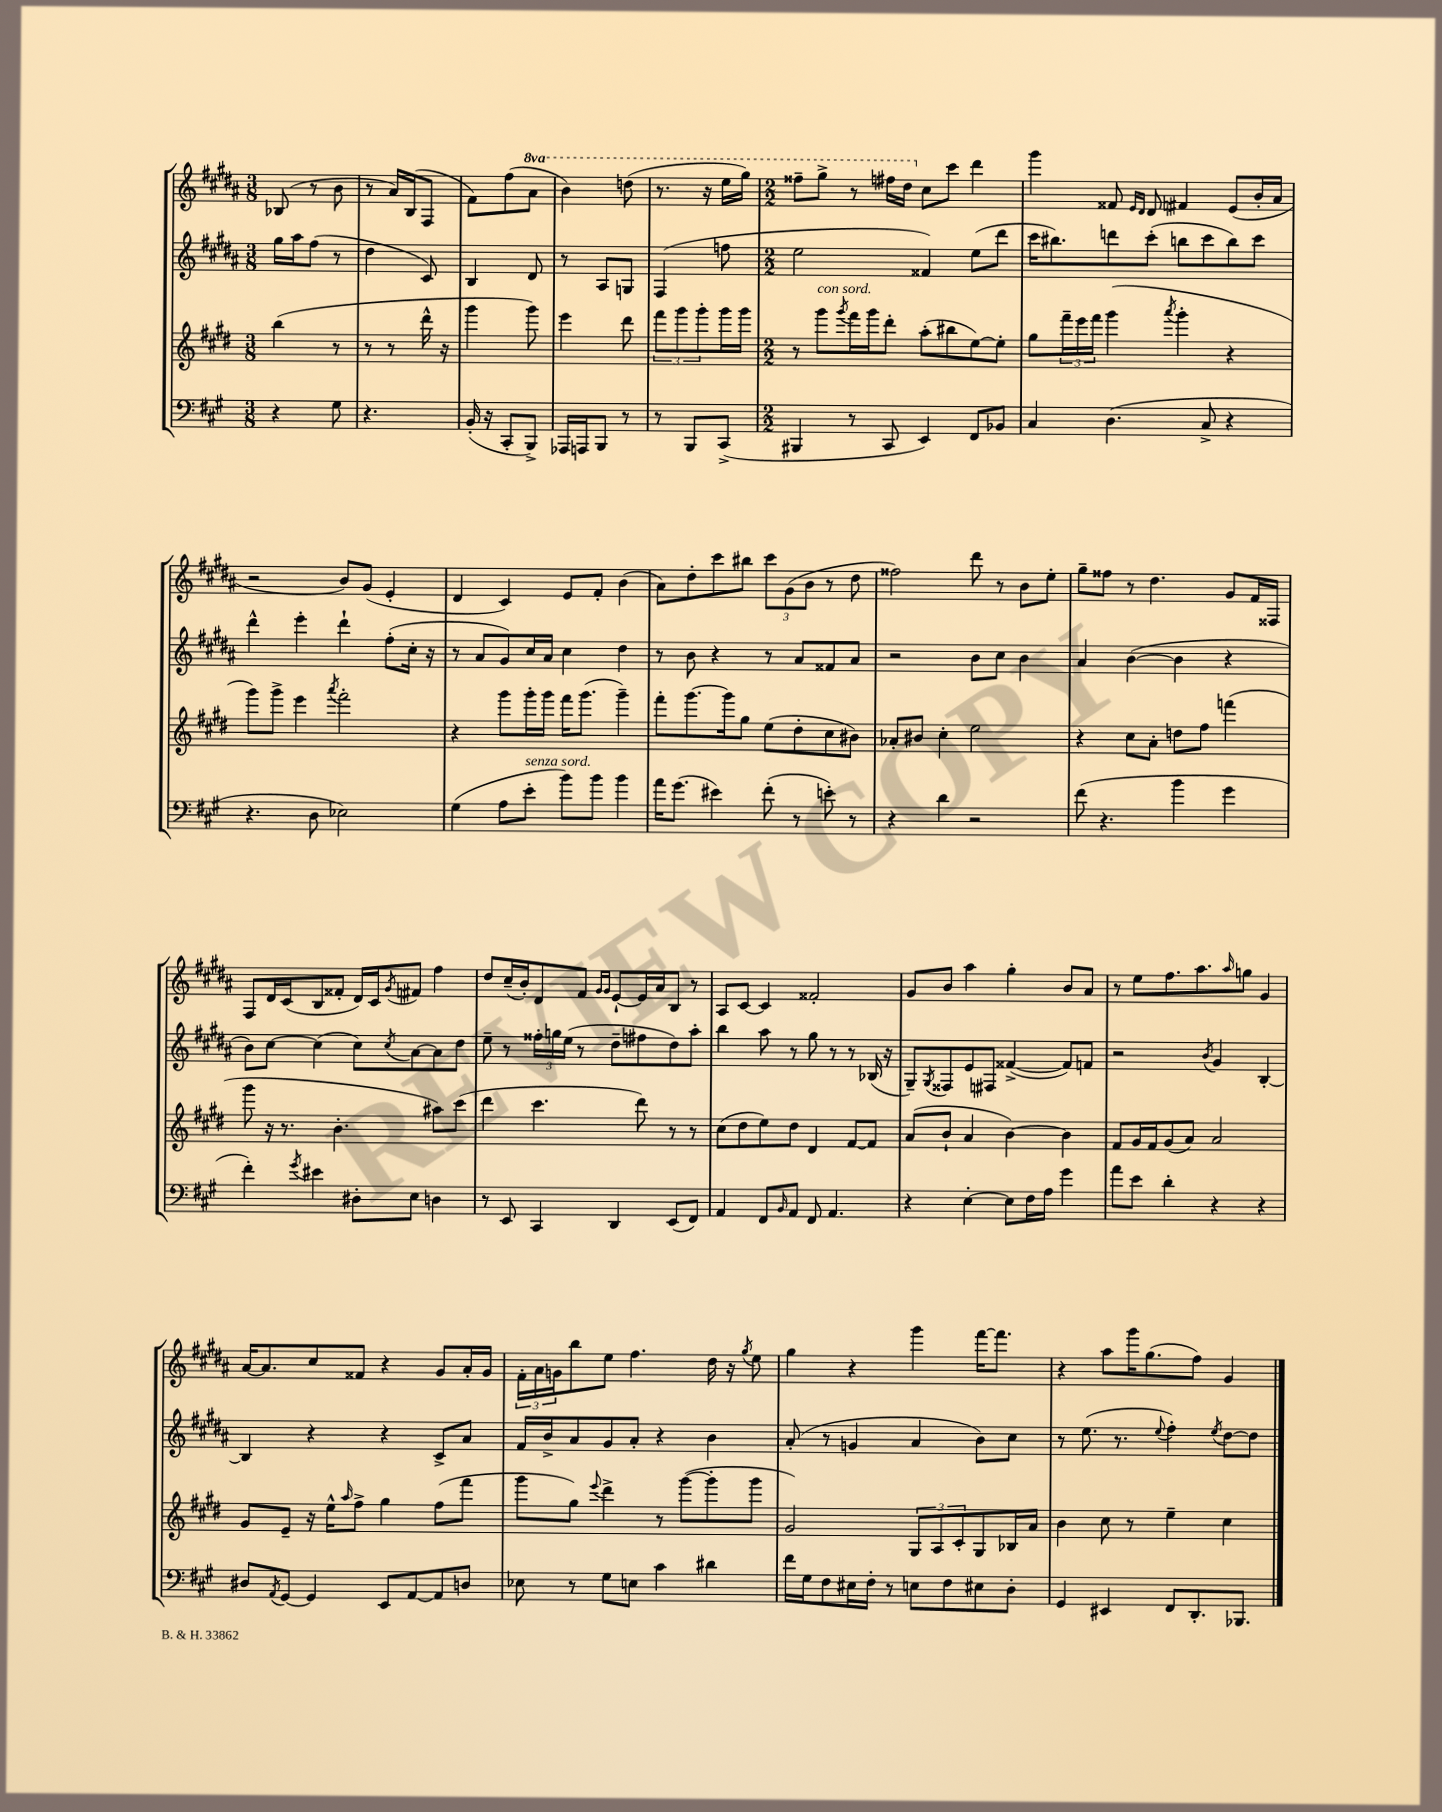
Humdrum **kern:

**kern	**kern	**kern	**kern
*staff4	*staff3	*staff2	*staff1
*clefF4	*clefG2	*clefG2	*clefG2
*k[f#c#g#]	*k[f#c#g#d#]	*k[f#c#g#d#a#]	*k[f#c#g#d#a#]
*M3/8	*M3/8	*M3/8	*M3/8
4r	(4bb	16gg#	(8B-
.	.	16aa#	.
.	.	(8ff#	8r
8G#	8r	8r	8b
=	=	=	=
4.r	8r	4dd#	8r
.	8r	.	16a#)
.	.	.	(16B
.	16ddd#^^	8c#)	8F#
.	16r	.	.
=	=	=	=
(16BB'	4ggg#	4B	8f#)
16r	.	.	.
8CC#'	.	.	(8ff#
8BBB^)	8ggg#)	8d#	8aa#
=	=	=	=
16AAA-	4eee	8r	4bb)
16AAA	.	.	.
8BBB	.	8A#	.
8r	8ddd#	8G	(8ddd
=	=	=	=
8r	12fff#	(4F#	8.r
.	12ggg#	.	.
8BBB	.	.	.
.	12ggg#'	.	.
.	.	.	16r
(8CC#^	16ggg#	8ff	16eee
.	16ggg#	.	16ggg#)
=	=	=	=
*M2/2	*M2/2	*M2/2	*M2/2
4BBB#	8r	2ee	8fff##~
.	8ggg#	.	8ggg#^
.	8qggg#	.	.
8r	16fff#	.	8r
.	16ggg#	.	.
8CC#	8ddd#'	.	16fff#
.	.	.	16ddd#
4EE)	(8aa'	4f##)	8cc#
.	8bb#	.	8ccc#
8FF#	[8ee)	(8ee	4ddd#
8BB-	8ee']	8ddd#	.
=	=	=	=
4C#	8gg#	16ccc#	4ggg#
.	.	8.bb#)	.
.	24fff#~	.	.
.	24eee	.	.
.	24fff#	.	.
(4.D	(4ggg#	8ddd	8f##
.	.	.	16qqe
.	.	.	16qqd#
.	.	(8ccc#'	8d#
.	8qaaa	.	.
.	4ggg#'	8bb	4f#
8C#^	.	8ccc#	.
4r	4r	8bb)	(8e
.	.	8ccc#	16b'
.	.	.	16a#
=	=	=	=
4.r	8ggg#)	4ddd#^^	2r
.	8ggg#^	.	.
.	4eee	4eee'	.
8D	.	.	.
.	8qaaa	.	.
2E-)	2fff#'	4ddd#`	8b)
.	.	.	(8g#
.	.	(8ff#'	4e'
.	.	16cc#'	.
.	.	16r	.
=	=	=	=
(4G#	4r	8r	4d#
.	.	8a#	.
8A	8ggg#	8g#)	4c#)
8e'	16ggg#'	16cc#	.
.	16ggg#	16a#	.
8b)	16fff#	4cc#	8e
.	(8.ggg#	.	.
8b	.	.	8f#'
4b	4ggg#~)	4dd#	(4b
=	=	=	=
16a	8fff#'	8r	8a#)
(8.g#	.	.	.
.	[8.ggg#	8b	8dd#'
4e#)	.	4r	8ccc#
.	16ggg#]	.	.
.	8gg#	.	8bb#
(8f#'	(8ee	8r	12ccc#
.	.	.	(12g#
8r	8dd#'	8a#	.
.	.	.	12b
8e')	8cc#	8f##	8r
8r	8b#)	8a#	8dd#
=	=	=	=
4r	8a-'	2r	2ff##)
.	8b#	.	.
4d	4cc#'	.	.
2r	2ee	8b	8ddd#
.	.	8cc#	8r
.	.	4b	8b
.	.	.	8ee'
=	=	=	=
(8f#	4r	4a#	8gg#~
4.r	.	.	8ff##
.	8cc#	([4b	8r
.	8a'	.	4.dd#
4b	8dd	4b]	.
.	8ff#	.	.
4g#	(4fff	4r	8g#
.	.	.	16f#
.	.	.	16F##
=	=	=	=
4f#')	8ggg#	8b)	8F#
.	16r	[8cc#	16d#
.	8.r	.	(16c#
8qg#	.	.	.
4e#	.	(4cc#]	8B
.	4.b'	.	8f##'
8D#'	.	8cc#)	16d#)
.	.	.	16c#
.	.	8qcc#	8qg#
8E	.	[8a#	8f#
4D	8aa#)	8a#]	4ff#
.	(8ccc#	8dd#	.
=	=	=	=
8r	4ddd#	8ee~	8dd#
8EE	.	8r	(16cc#~
.	.	.	16b')
4CC#	4.ccc#	24ff##'	8d#
.	.	24gg	.
.	.	(24ee	.
.	.	8r	8f#
.	.	.	16qqg#
.	.	.	16qqg#
4DD	.	8dd#~	[8e`
.	8ddd#)	8ff#	16e]
.	.	.	16a#
(8EE	8r	8dd#)	8B
8FF#)	8r	8aa#'	8r
=	=	=	=
4AA	(8cc#	4bb	8A#
.	8dd#	.	[8c#
8FF#	8ee)	8aa#	4c#]
16qqBB	.	.	.
8AA	8dd#	8r	.
8FF#	4d#	8gg#	2f##'
4.AA	.	8r	.
.	[8f#	8r	.
.	8f#]	(16B-	.
.	.	16r	.
=	=	=	=
4r	(8a	8G#~)	8g#
.	.	8qG#	.
.	8b`	8F##	8b
[4E'	4a	8e	4aa#
.	.	8F#	.
8E]	[4b)	([4f##^	4gg#'
16F#	.	.	.
16A	.	.	.
4g#	4b]	8f##])	8b
.	.	8f	8a#
=	=	=	=
8a	8f#	2r	8r
8e	16g#	.	8ee
.	16f#	.	.
4d'	(8g#	.	8.ff#
.	8a)	.	.
.	.	.	8.aa#
.	.	8qb	.
4r	2a	4g#	.
.	.	.	16qqaa#
.	.	.	8gg
4r	.	[4B'	4g#
=	=	=	=
8D#	8g#	4B]	[16a#
.	.	.	8.a#]
8qAA	.	.	.
[8GG#	8e~	.	.
4GG#]	16r	4r	8cc#
.	16ee^^	.	.
.	16qqaa	.	.
.	8ff#^	.	8f##
8EE	4gg#	4r	4r
[8AA	.	.	.
8AA]	(8ff#	8c#^	8g#
8D	8fff#	8a#	16a#'
.	.	.	16g#
=	=	=	=
8E-	8ggg#	16f#	24f#'
.	.	.	24a#
.	.	16b^	.
.	.	.	24g
8r	8gg#)	8a#	8bb
.	8qqeee	.	.
8G#	4ddd#^	8g#	8ee
8E	.	8a#'	4.ff#
4c#	8r	4r	.
.	([8ggg#	.	.
4d#	8ggg#']	4b	16dd#
.	.	.	16r
.	.	.	8qgg#
.	8ggg#	.	8ee
=	=	=	=
16f#	2g#)	(8a#'	4gg#
16G#	.	.	.
8F#	.	8r	.
16E#	.	4g	4r
16F#'	.	.	.
8r	.	.	.
8E	12G#	4a#	4ggg#
.	12A	.	.
8F#	.	.	.
.	12c#'	.	.
8E#	8G#	8b)	[16fff#
.	.	.	8.fff#]
8D'	16B-	8cc#	.
.	16a	.	.
=	=	=	=
4GG#	4b	8r	4r
.	.	(8.ee	.
4EE#	8cc#	.	8aa#
.	.	8.r	.
.	8r	.	16ggg#
.	.	.	(8.gg#
.	.	8qqee	.
8FF#	4ee~	4ff#')	.
8.DD'	.	.	8ff#)
.	.	8qee	.
.	4cc#	[8dd#	4g#
8.BBB-	.	.	.
.	.	8dd#]	.
==	==	==	==
*-	*-	*-	*-
